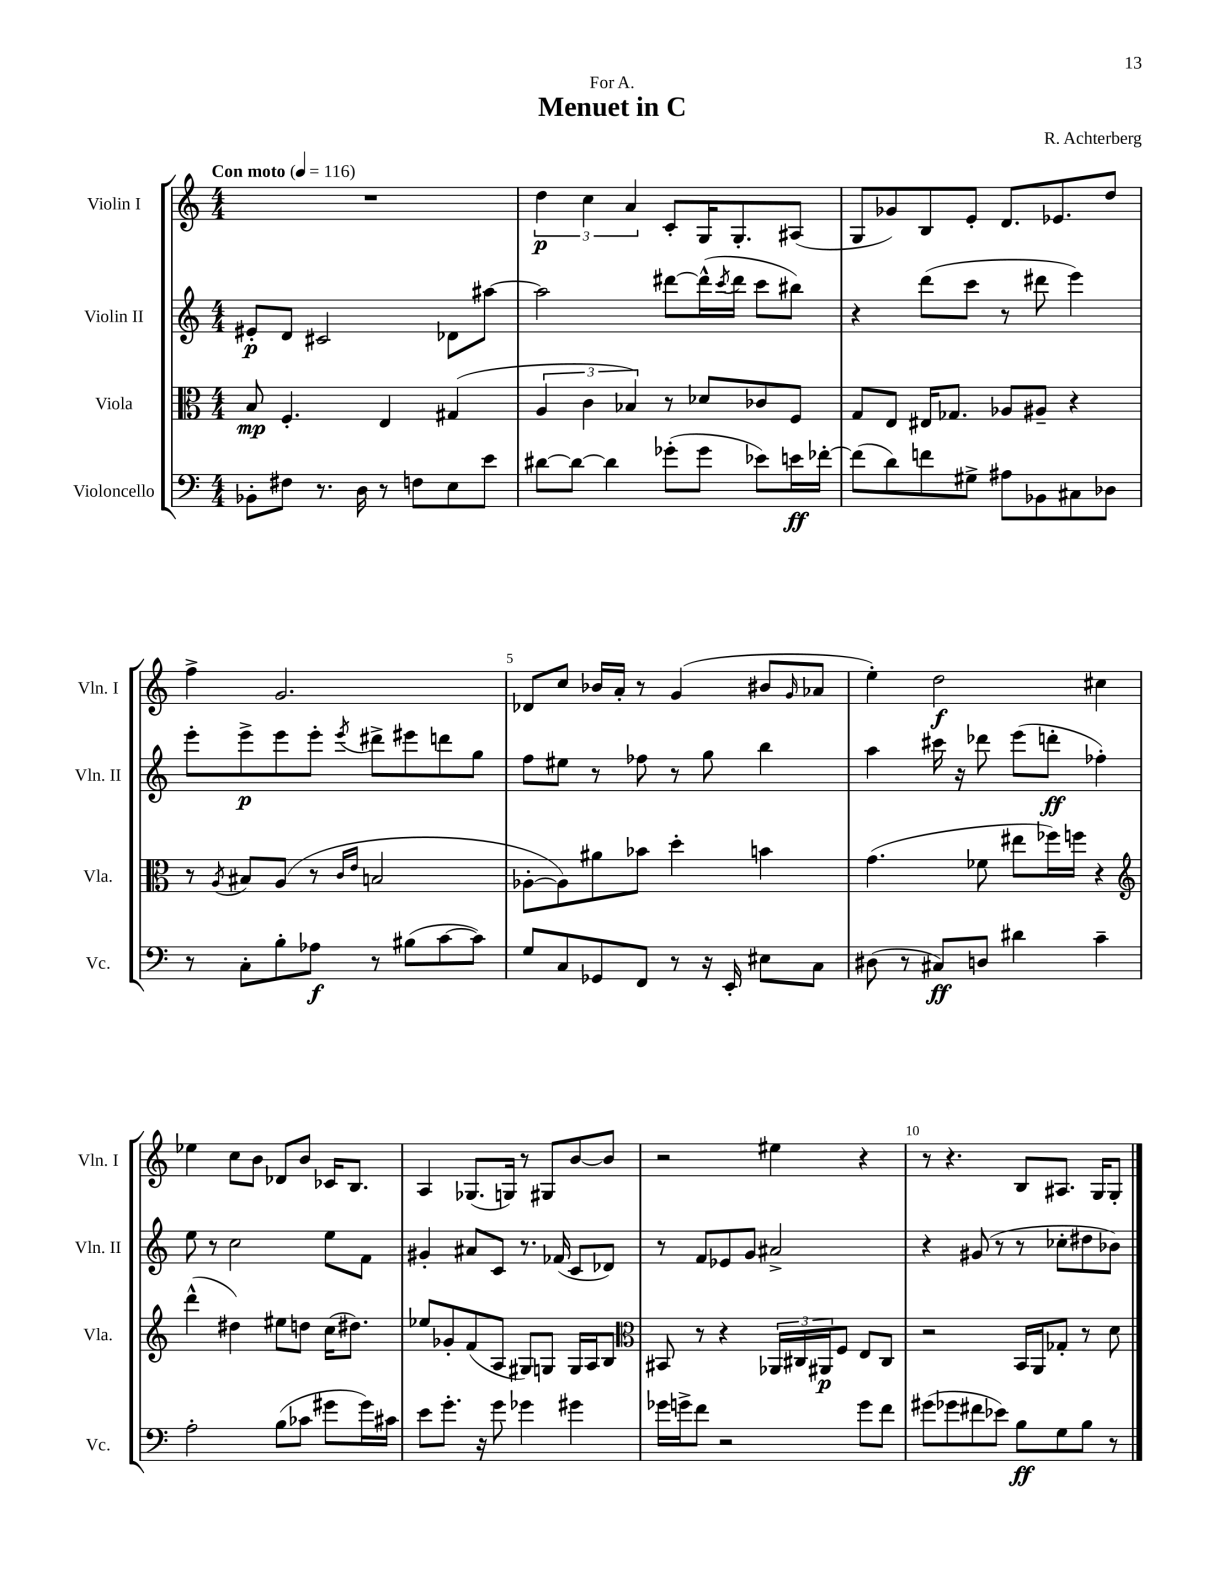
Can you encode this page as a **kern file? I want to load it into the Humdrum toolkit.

**kern	**kern	**kern	**kern
*staff4	*staff3	*staff2	*staff1
*clefF4	*clefC3	*clefG2	*clefG2
*k[]	*k[]	*k[]	*k[]
*M4/4	*M4/4	*M4/4	*M4/4
*MM116	*MM116	*MM116	*MM116
8BB-'	8B	8e#'	1r
8F#	4.F'	8d	.
8.r	.	2c#	.
16D	.	.	.
8r	4E	.	.
8F	.	.	.
8E	(4G#	8d-	.
8e	.	[8aa#	.
=	=	=	=
[8d#	6A	2aa#]	6dd
8d#_	.	.	.
.	6c	.	6cc
4d#]	.	.	.
.	6B-)	.	6a
(8g-'	8r	[8ddd#	8c'
8g-	8d-	(16ddd#^^]	16G
.	.	8qccc	.
.	.	16ddd#	8.G'
8e-)	8c-	8ccc	.
16e	8F	8bb#)	(8A#
[16f-'	.	.	.
=	=	=	=
(8f-]	8G	4r	8G
8d)	8E	.	8g-)
8f	16E#	(8ddd	8B
.	8.G-	.	.
8G#^	.	8ccc	8e'
8A#	8A-	8r	8.d
8BB-	8A#~	8ddd#	.
.	.	.	8.e-
8C#	4r	4eee)	.
8D-	.	.	8dd
=	=	=	=
8r	8r	8eee'	4ff^
.	8qA	.	.
8C'	8B#	8eee^	.
8B'	(8A	8eee	2.g
8A-	8r	8eee'	.
.	16qqc	.	.
.	16qqe	8qeee	.
8r	2B	8ddd#^	.
(8B#	.	8eee#	.
[8c	.	8ddd	.
8c])	.	8gg	.
=	=	=	=
8G	[8A-'	8ff	8d-
8C	8A-])	8ee#	8cc
8GG-	8a#	8r	16b-
.	.	.	16a'
8FF	8b-	8ff-	8r
8r	4dd'	8r	(4g
16r	.	8gg	.
16EE'	.	.	.
8E#	4b	4bb	8b#
.	.	.	16qqg
8C	.	.	8a-
=	=	=	=
(8D#	(4.g	4aa	4ee')
8r	.	.	.
8C#)	.	16ccc#	2dd
.	.	16r	.
8D	8f-	8ddd-	.
4d#	8ee#	(8eee	.
.	16ff-)	8ddd'	.
.	16ff	.	.
4c~	4r	4ff-')	4cc#
=	=	=	=
*	*clefG2	*	*
2A'	(4ddd^^	8ee	4ee-
.	.	8r	.
.	4dd#)	2cc	8cc
.	.	.	8b
(8B	8ee#	.	8d-
8c-	8dd	.	8b
8g#	(16cc	8ee	16c-
.	8.dd#)	.	8.B
16g#)	.	8f	.
16c#	.	.	.
=	=	=	=
8e	8ee-	4g#'	4A
8.g'	8g-'	.	.
.	(8f	8a#	(8.G-
16r	.	.	.
8g	8A	8c	.
.	.	.	16G)
4g-	8G#)	8.r	8r
.	8G	.	8G#
.	.	(16f-	.
4g#	16G	8c	[8b
.	16A	.	.
.	8B	8d-)	8b]
=	=	=	=
*	*clefC3	*	*
16g-	8BB#	8r	2r
16g^	.	.	.
8f	8r	8f	.
2r	4r	8e-	.
.	.	8g	.
.	24AA-	2a#^	4ee#
.	24C#	.	.
.	24AA#	.	.
.	8F	.	.
8g	8E	.	4r
8f	8C#	.	.
=	=	=	=
(8g#	2r	4r	8r
8g-	.	.	4.r
8f#	.	(8g#	.
8e-)	.	8r	.
8B	16BB	8r	8B
.	16AA	.	.
8G	8G-'	8cc-'	8.A#
8B	8r	8dd#	.
.	.	.	16G
8r	8d	8b-)	8G'
==	==	==	==
*-	*-	*-	*-
